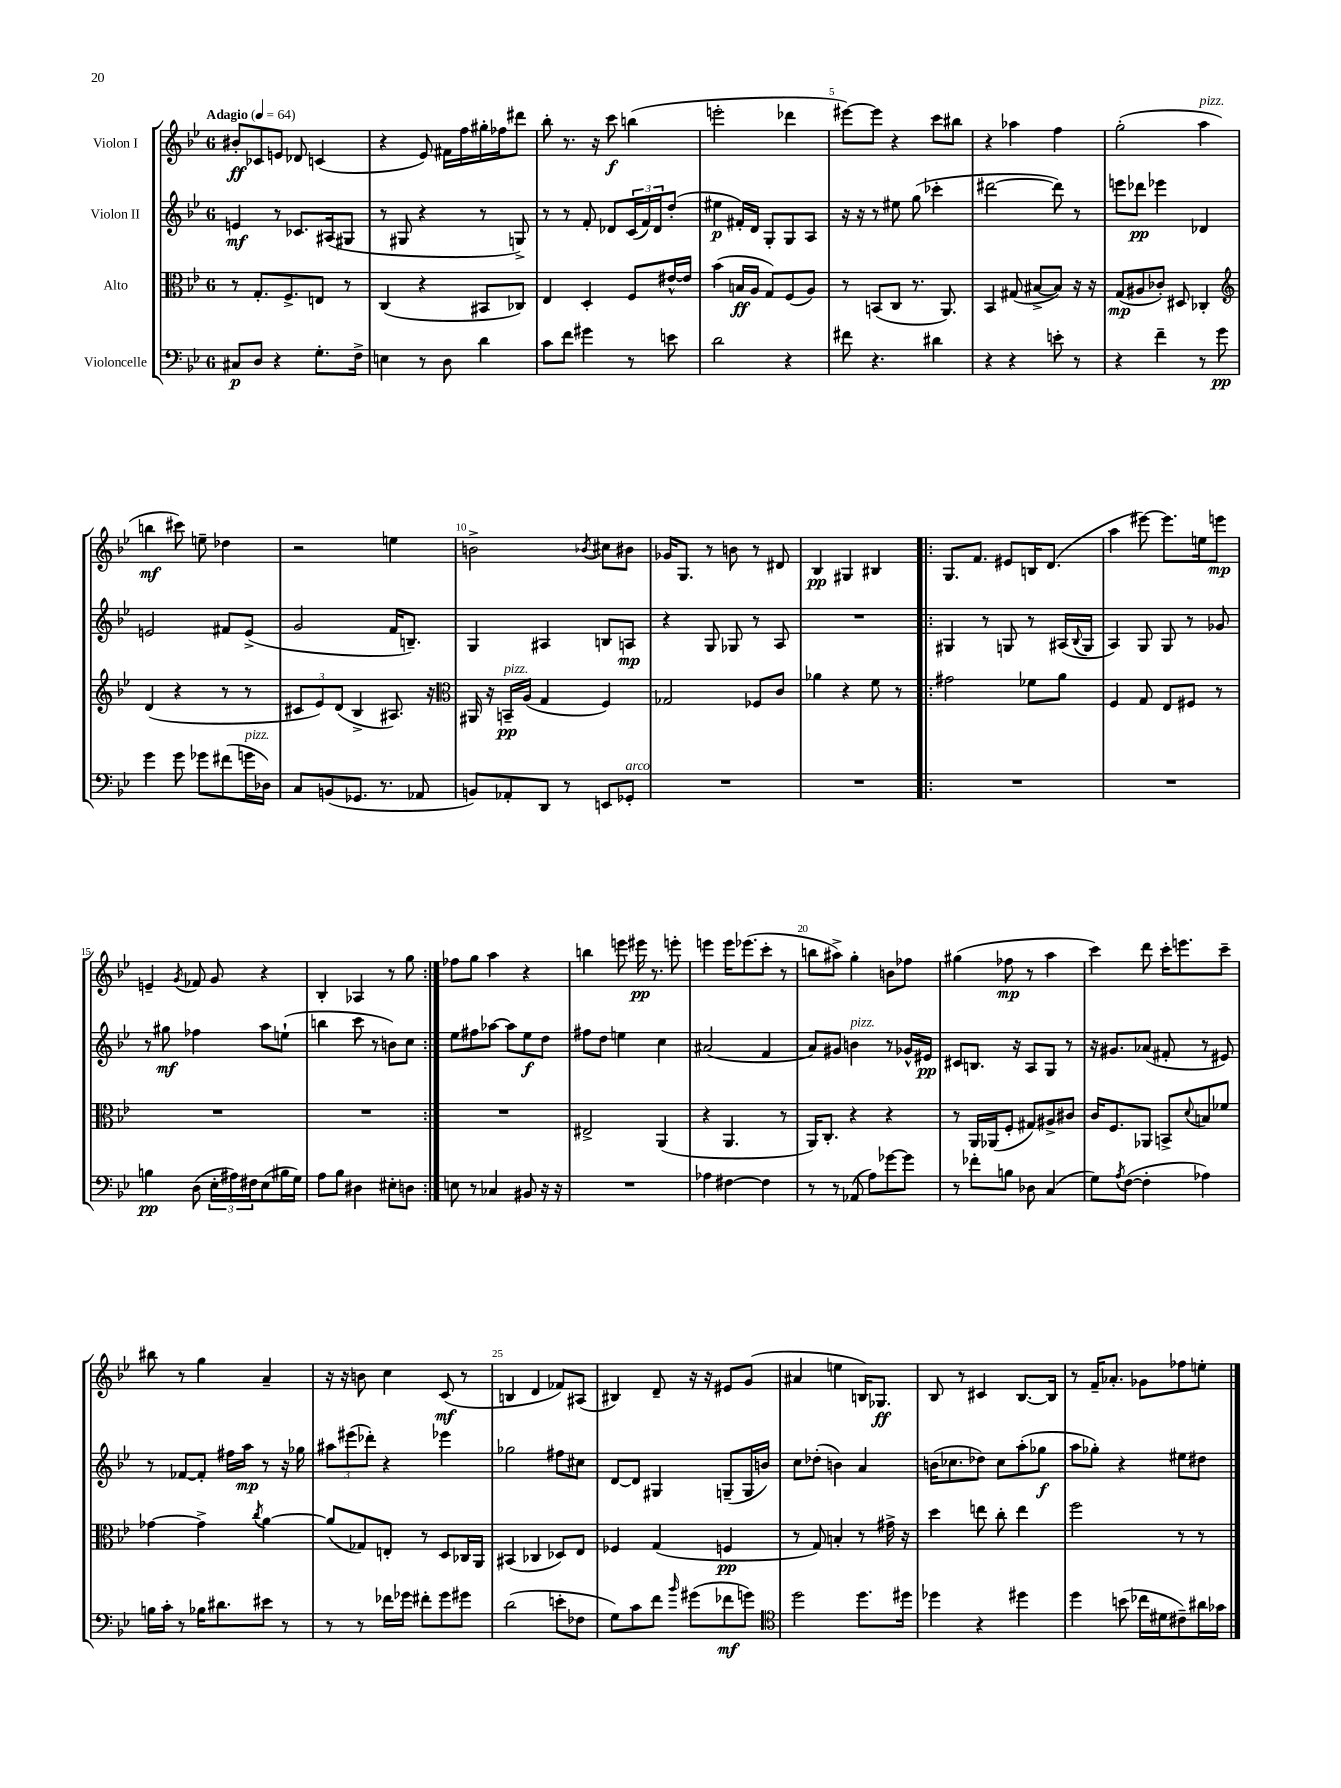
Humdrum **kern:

**kern	**kern	**kern	**kern
*staff4	*staff3	*staff2	*staff1
*clefF4	*clefC3	*clefG2	*clefG2
*k[b-e-]	*k[b-e-]	*k[b-e-]	*k[b-e-]
*M6/8	*M6/8	*M6/8	*M6/8
*MM64	*MM64	*MM64	*MM64
8C#	8r	4e	8b#'
8D	8.G'	.	8c-
4r	.	8r	8e
.	8.F^	.	.
.	.	8.c-	8d-
8.G'	8E	.	(4c
.	.	(16A#	.
.	8r	8G#	.
16F^	.	.	.
=	=	=	=
4E	(4C	8r	4r
.	.	8G#	.
8r	4r	4r	8e-)
8D	.	.	16f#
.	.	.	16ff
4d	8BB#	8r	16gg#'
.	.	.	16ff-
.	8C-)	8G^)	8ddd#
=	=	=	=
8c	4E-	8r	8bb-'
8f	.	8r	8.r
4g#	4D'	8f'	.
.	.	.	16r
.	.	8d-	8ccc
8r	8F	(24c	(4bb
.	.	24f)	.
.	.	24d-	.
8e	[16e#^^	(8dd'	.
.	16e#]	.	.
=	=	=	=
2d	(4b-	4ee#	2eee'
.	16B	16f#')	.
.	16A	16d	.
.	8G)	8G'	.
4r	(8F	8G	4ddd-
.	8A)	8A	.
=	=	=	=
8f#	8r	16r	[8eee#)
.	.	16r	.
4.r	(8BB	8r	8eee#]
.	8C	8ee#	4r
.	8.r	(8gg	.
4d#	.	4ccc-'	8ccc
.	8.AA)	.	.
.	.	.	8bb#
=	=	=	=
4r	4BB-	[2ddd#	4r
4r	(8G#	.	4aa-
.	[8B#^	.	.
8e'	8B#])	8ddd#])	4ff
8r	16r	8r	.
.	16r	.	.
=	=	=	=
4r	(8G	8eee	(2gg'
.	8A#	8ddd-	.
4f~	8c-')	4eee-	.
.	8D#	.	.
8r	4C-'	4d-	4aa
8g	.	.	.
=	=	=	=
*	*clefG2	*	*
4g	(4d	2e	4bb
8g	4r	.	8ccc#)
8g-	.	.	8ee~
(8f#	8r	8f#	4dd-
16g	8r	(8e^	.
16D-)	.	.	.
=	=	=	=
8C	12c#	2g	2r
.	12e-)	.	.
(8BB	.	.	.
.	(12d	.	.
8.GG-	4B-^	.	.
8.r	.	.	.
.	8.A#)	16f	4ee
.	.	8.B~)	.
8AA-	.	.	.
.	16r	.	.
=	=	=	=
*	*clefC3	*	*
8BB)	16AA#	4G	2b^
.	16r	.	.
8AA-'	16BB~	.	.
.	(16A	.	.
8DD	4G	4A#	.
8r	.	.	.
.	.	.	8qb-
8EE	4F)	8B	8cc#
8GG-'	.	8A	8b#
=	=	=	=
2.r	2G-	4r	16g-
.	.	.	8.G
.	.	8G	8r
.	.	8G-	8b
.	8F-	8r	8r
.	8c	8A	8d#
=	=	=	=
2.r	4a-	2.r	4B-
.	4r	.	4G#
.	8f	.	4B#
.	8r	.	.
=!|:	=!|:	=!|:	=!|:
2.r	2g#	4G#	8.G
.	.	.	8.f
.	.	8r	.
.	.	8G	8e#
.	8f-	8r	16B
.	.	.	(8.d
.	8a	(16A#	.
.	.	8qqB-	.
.	.	16G	.
=	=	=	=
2.r	4F	4A)	4aa
.	8G	8G	[8eee#)
.	8E-	8G	8.eee#]
.	8F#	8r	.
.	.	.	16ee
.	8r	8g-	8eee
=	=	=	=
4B	2.r	8r	4e~
.	.	8gg#	.
.	.	.	8qg
(8D	.	4ff-	8f-
24E-'	.	.	8g
24A#)	.	.	.
24F#	.	.	.
(8E-	.	8aa	4r
16B#	.	(8ee`	.
16G)	.	.	.
=	=	=	=
8A	2.r	4bb	4B-'
8B-	.	.	.
4D#	.	8ccc	4A-
.	.	8r	.
8E#'	.	8b)	8r
8D	.	8cc	8gg
=:|!	=:|!	=:|!	=:|!
8E	2.r	8ee-	8ff-
8r	.	8ff#	8gg
4C-	.	[8aa-	4aa
.	.	8aa-]	.
8BB#	.	8ee-	4r
16r	.	8dd	.
16r	.	.	.
=	=	=	=
2.r	2E#^	8ff#	4bb
.	.	8dd	.
.	.	4ee	8eee
.	.	.	16eee#
.	.	.	8.r
.	(4AA	4cc	.
.	.	.	8eee'
=	=	=	=
4A-	4r	(2a#	4eee
[4F#	4.AA	.	16eee
.	.	.	(8.eee-
4F#]	.	4f	8ccc'
.	8r	.	8r
=	=	=	=
8r	16AA)	8a)	8bb
.	8.C'	.	.
8r	.	8g#	8aa#^)
(8AA-	4r	4b	4gg'
8A)	.	.	.
[8g-	4r	8r	8b
8g-]	.	16g-^^	8ff-
.	.	16e#	.
=	=	=	=
8r	8r	8c#	(4gg#
8f-'	16AA	8.B	.
.	(16AA-	.	.
8B	8F'	.	8ff-
.	.	16r	.
8D-	8G#)	8A	8r
(4C	8A#^	8G	4aa
.	8c#	8r	.
=	=	=	=
8G)	16c	16r	4ccc)
.	8.F	8.g#	.
8qA	.	.	.
([8F	.	.	.
4F']	8AA-	(8a-	8ddd
.	8BB^	8f#'	16ccc'
.	.	.	8.eee
.	8qqd	.	.
4A-)	8B	8r	.
.	8f-	8e#)	8ccc~
=	=	=	=
16B	[4g-	8r	8bb#
16c'	.	.	.
8r	.	[8f-	8r
16B-	4g-^]	8f-']	4gg
8.d#	.	.	.
.	.	16ff#	.
.	.	16aa	.
.	8qcc	.	.
8e#	[4a	8r	4a~
8r	.	16r	.
.	.	16gg-	.
=	=	=	=
8r	(8a]	12aa#	16r
.	.	.	16r
.	.	(12eee#	.
8r	8G-)	.	8b
.	.	12ddd-')	.
16f-	8E'	4r	4cc
16g-	.	.	.
8f#'	8r	.	.
8g-	8D	4eee-	(8c
8g#	16C-	.	8r
.	16AA	.	.
=	=	=	=
(2d	(4BB#	2gg-	4B
.	4C-	.	4d
8e'	8D-)	8ff#	8f-)
8F-	8E-	8cc#	(8A#
=	=	=	=
8G)	4F-	[8d	4B#)
8c	.	8d]	.
8f	(4G	4G#	8d~
16qqb-	.	.	.
(8g#	.	.	16r
.	.	.	16r
8f-	4F	(8G~	8e#
8g)	.	16G	(8g
.	.	16b)	.
=	=	=	=
*clefC4	*	*	*
2dd	8r	8cc	4a#
.	8G)	(8dd-'	.
.	4B'	4b)	4ee
8.dd	8r	4a	16B)
.	.	.	8.G-
.	16g#^	.	.
16dd#	16r	.	.
=	=	=	=
4dd-	4dd	(16b	8B-
.	.	8.cc-	.
.	.	.	8r
4r	8ee	8dd-)	4c#
.	8cc'	8cc-	.
4dd#	4ee	(8aa'	[8.B-
.	.	8gg-	.
.	.	.	16B-]
=	=	=	=
4dd	2ff	8aa	8r
.	.	8gg-')	16f~
.	.	.	8.a-'
(8b	.	4r	.
16cc-	.	.	8g-
16d#	.	.	.
8c#~)	8r	8ee#	8ff-
16a#	8r	8dd#	8ee'
16g-	.	.	.
==	==	==	==
*-	*-	*-	*-
